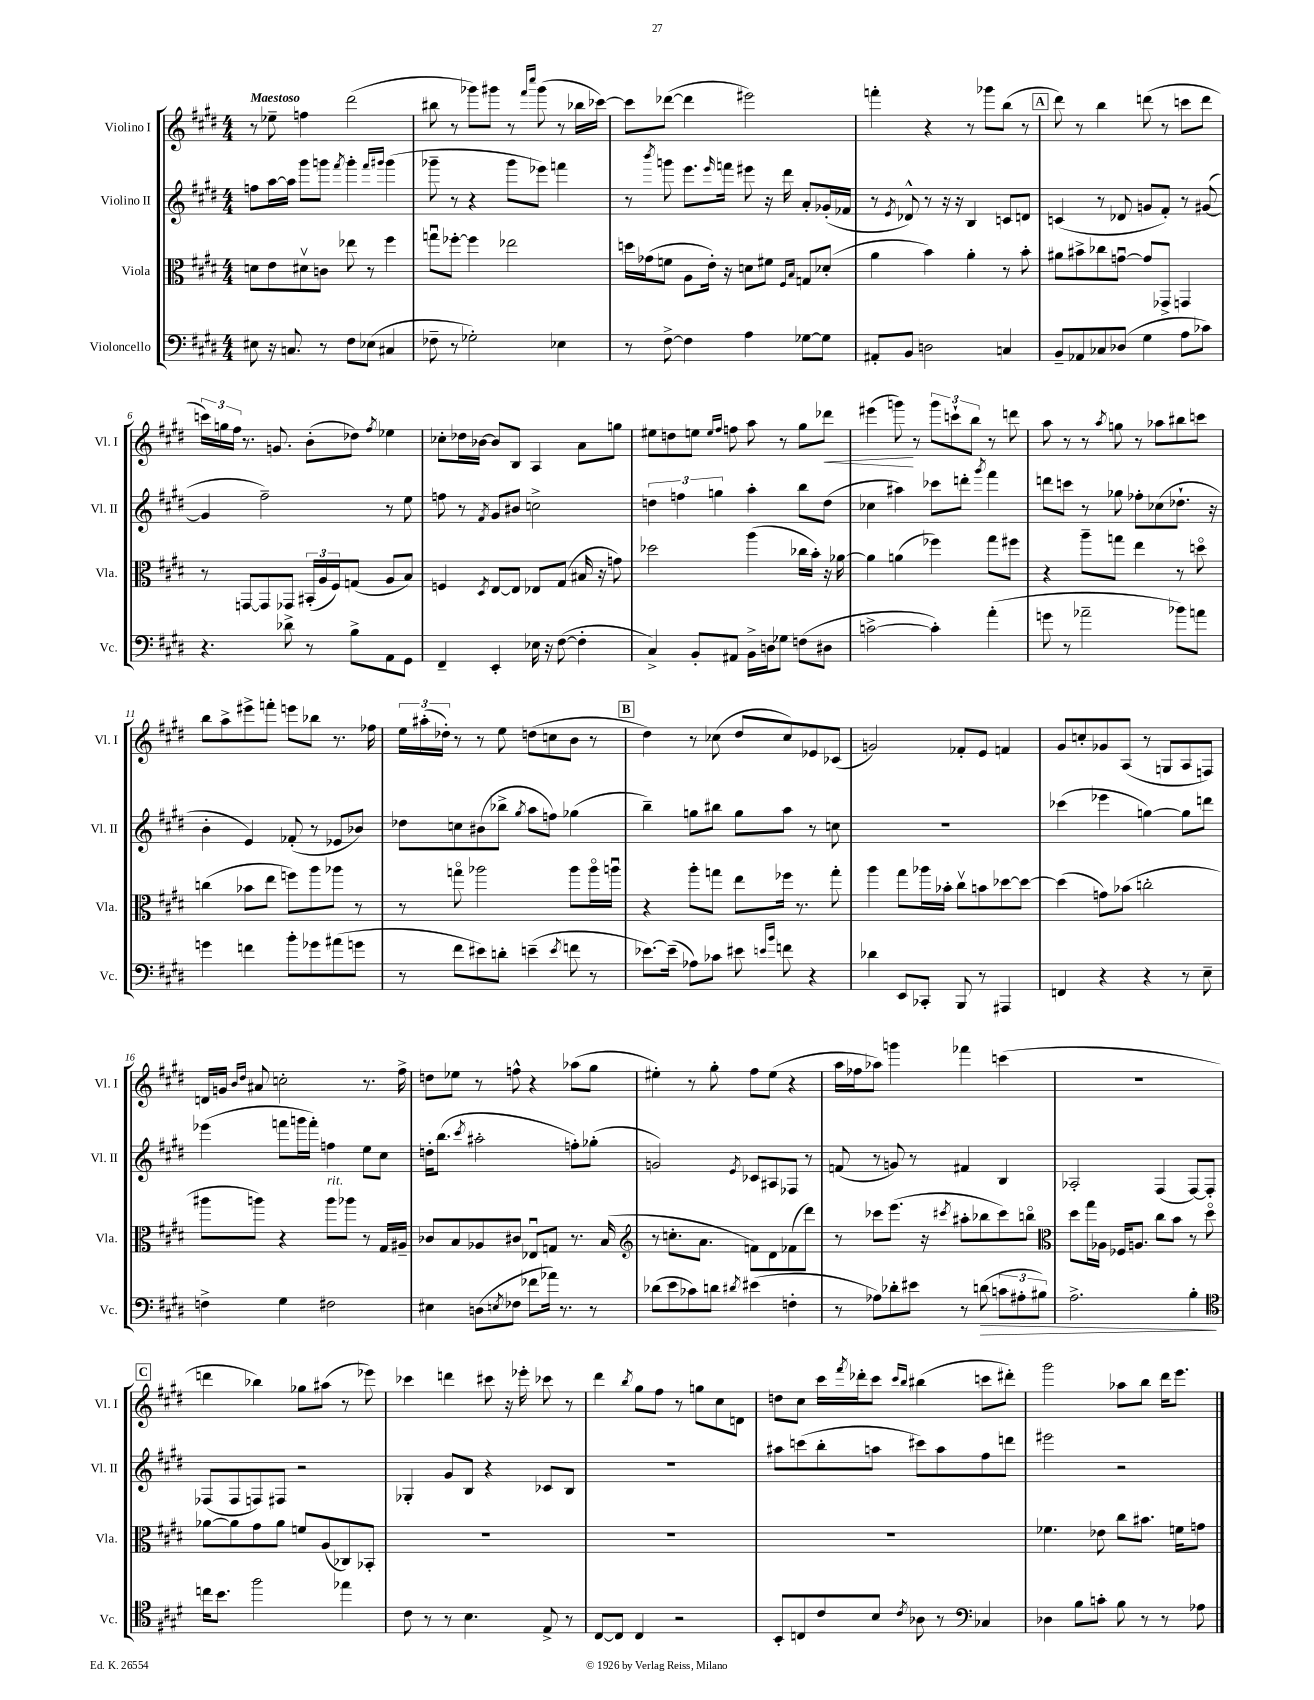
<<
\new StaffGroup <<
\new Staff = "s0" \with { instrumentName = "Violino I" shortInstrumentName = "Vl. I" } {
    \clef treble \key e \major \numericTimeSignature \time 4/4 \tempo "Maestoso"
    r8 ees''8-- f''4 dis'''2( |
    bis''8 r8 ges'''8) gis'''8 r8 \grace { fis'''16 cis''''16 } gis'''8( r8 bes''16 ces'''16~) |
    ces'''8 des'''8~( des'''4 eis'''2) |
    f'''4-. r4 r8 ges'''8 b''8( r8 |
    \mark \markup { \box "A" } dis'''8) r8 b''4 d'''8( r8 c'''8 d'''8 |
    \tuplet 3/2 { c'''16) g''16 fis''16 } r8. g'8. b'8-.( des''8) \acciaccatura { fis''8 } ees''4 |
    ces''8-. des''16 bes'16~ bes'8 b8 a4 a'8 g''8 |
    eis''8 d''8 e''8 \grace { e''16 fis''16 } f''8 a''8 r8 gis''8 des'''8\< |
    eis'''4( g'''8\!) r8 \tuplet 3/2 { g'''8 c'''8-! b''8 } r8 d'''8 |
    a''8 r8 r8 \acciaccatura { a''8 } g''8 r8 aes''8 bis''8 c'''8 |
    b''8 a''8-> eis'''8-> f'''8-. e'''8 bes''8 r8. fes''16 |
    \tuplet 3/2 { e''16 ais''16-.( des''16-.) } r8 r8 e''8 d''8( c''8 b'8 r8 |
    \mark \markup { \box "B" } dis''4) r8 ces''8( dis''8 ces''8) ees'8 ces'8( |
    g'2) fes'8-. e'8 f'4 |
    gis'8 c''8-. ges'8 a8( r8 g8 a8 f8) |
    d'16 g'16 \grace { b'16 dis''16 } ais'8 c''2-. r8. fis''16-> |
    d''8 ees''8 r8 f''8-^ r4 aes''8( gis''8 |
    eis''4-.) r8 gis''8-. fis''8 eis''8( r4 |
    a''16 fes''16 aes''8) g'''4 fes'''4 c'''4( |
    R1 |
    \mark \markup { \box "C" } d'''4 bes''4) ges''8 ais''8( r8 ees'''8) |
    ces'''4 d'''4 cis'''8 r16 ees'''16-. ces'''8 r8 |
    dis'''4 \acciaccatura { b''8 } gis''8 fis''8 r8 g''8 cis''8 d'8 |
    d''8 cis''8 cis'''16 \acciaccatura { fis'''8 } des'''16-. cis'''8 \grace { cis'''16 b''16 } bis''4( c'''8 dis'''8-.) |
    gis'''2 aes''8 b''8 dis'''16 e'''8. \bar "|." |
}
\new Staff = "s1" \with { instrumentName = "Violino II" shortInstrumentName = "Vl. II" } {
    \clef treble \key e \major \numericTimeSignature \time 4/4
    f''8 a''16~ a''16 gis'''8 g'''8 \acciaccatura { fis'''8 } g'''4-. \grace { fis'''16 gis'''16 } gis'''4( |
    ges'''8-- r8 r4 ges'''8 ees'''8) f'''4 |
    r8 \acciaccatura { b'''8 } g'''8 e'''8. \grace { e'''16 } f'''16 eis'''8 r16 dis'''16 a'8-. ges'16-.( fes'16 |
    r8 \acciaccatura { e'8 } des'8-^) r8 r16 r16 b4 c'8 d'8 |
    \mark \markup { \box "A" } c'4( r8 des'8 g'8 fis'8-.) r8 gis'8~( |
    gis'4 fis''2--) r8 e''8 |
    f''8 r8 \acciaccatura { fis'8 } gis'8 bis'8 c''2-> |
    \tuplet 3/2 { d''4 f''4 g''4 } a''4-. b''8 d''8( |
    ces''4 ais''4) ces'''8 d'''8-. \acciaccatura { gis'''8 } fis'''4 |
    d'''8 c'''8 r8 ges''8 fes''8-. ces''8( des''8.-! r16 |
    b'4-. e'4) fes'8-.( r8 ees'8 bes'8) |
    des''8 c''8 bis'8( bes''8-> \acciaccatura { gis''8 } a''8 f''8) ges''4( |
    \mark \markup { \box "B" } b''4--) g''8 bis''8 g''8 a''8 r8 c''8 |
    R1 |
    ces'''4( ees'''4 g''4~) g''8 d'''8 |
    ees'''4( f'''8 g'''16 f'''16-.) f''4 e''8 cis''8 |
    d''16-. b''8.( \acciaccatura { cis'''8 } ais''2-. f''8-.) ges''8-.( |
    g'2) \acciaccatura { e'8 } ces'8 ais8 fes8 r8 |
    f'8( r8 g'8) r8 fis'4 b4 |
    aes2-. fis4( fis8~) fis8-. |
    \mark \markup { \box "C" } fes8( fes8 f8) fis8 r2 |
    ges4-. gis'8 b8 r4 ces'8 b8 |
    R1 |
    ais''8 c'''8( b''8-. a''8 cis'''8) a''8 fis''8 d'''8 |
    eis'''2 r2 \bar "|." |
}
\new Staff = "s2" \with { instrumentName = "Viola" shortInstrumentName = "Vla." } {
    \clef alto \key e \major \numericTimeSignature \time 4/4
    d'8 e'8 dis'8\upbow c'8 ees''8 r8 fis''4 |
    g''8\downbow fes''8~-. fes''4 ees''2 |
    d''16 ges'16( f'8 a8 e'16-.) r16 d'8 fis'8 \grace { fis16 b16 } g8 des'8-.( |
    a'4 b'4) a'4-. r8 b'8-. |
    \mark \markup { \box "A" } ais'8 bis'8-> ces''8 g'8~\downbow g'8 ges,8-> g,4 |
    r8 g,8~ g,8 ges,8 \tuplet 3/2 { bis,16-.( a16 fis16) } g8( a8 b8) |
    f4 \acciaccatura { dis8 } e8~ e8 ees8 gis8( bis16 r16 g'8) |
    des''2 a''4( ces''16 b'16-.) r16 aes'16~ |
    aes'4 a'4( fes''4) gis''8 fis''8 |
    r4 a''8-- g''8 e''4 r8 d''8\flageolet |
    c''4( bes'8 e''8 f''8) a''8 aes''8 r8 |
    r8 g''8\flageolet aes''2 aes''8 aes''16\flageolet a''16\downbow |
    \mark \markup { \box "B" } r4 a''8-. g''8 e''8 fes''16 r8. g''8-. |
    a''4 gis''8 aes''16 bes'16-. cis''8\upbow b'8 des''8~ des''8~ |
    des''4( g'8) bes'8( c''2-. |
    ais''8 a''8) r4 a''8^\markup { \italic "rit." } aes''8 r8 gis16 ais16-- |
    ces'8 b8 aes8 cis'8 ees8\downbow g8 r8. b16( |
    \clef treble r8 c''8.-. a'8. f'8) dis'8 fes'8( dis'''8) |
    r8 ces'''8 e'''8.( r16 \acciaccatura { cis'''8 } ais''8-. bes''8 cis'''8) b''8\flageolet |
    \clef alto dis''8 gis''16 aes16 fes16 a8. cis''8 b'8 r8 dis''8\flageolet |
    \mark \markup { \box "C" } aes'8~ aes'8 gis'8 aes'8 f'8 a8( ces8) bes,8-. |
    R1 |
    R1 |
    R1 |
    fes'4. ees'8 cis''8 bis'8. f'16 g'8 \bar "|." |
}
\new Staff = "s3" \with { instrumentName = "Violoncello" shortInstrumentName = "Vc." } {
    \clef bass \key e \major \numericTimeSignature \time 4/4
    eis8 r16 c8. r8 fis8 ees8( cis4 |
    fes8-- r8 ges2-.) ees4 |
    r8 fis8~-> fis4 a4 ges8~ ges8 |
    ais,8-. b,8 d2 c4 |
    \mark \markup { \box "A" } b,8-- aes,8 ces8 des8( gis4 a8 ces'8) |
    r4. des'8-> r8 b8-> a,8 gis,8 |
    fis,4-- e,4-. ees16 r16 fis8~( fis4-. |
    cis4->) b,8-. ais,8 b,16-> d16 ges8 f8( dis8 |
    c'2~-> c'4-.) a'4-.( |
    g'8 r8 aes'2-- bes'8) a'8 |
    g'4 f'4 b'8-. ges'8 ais'8( g'8 |
    r8 fis'8 eis'8) d'8-. e'4--( \acciaccatura { e'8 } f'8 r8 |
    \mark \markup { \box "B" } ees'8.~) ees'16--( aes8) ces'8 eis'8 \grace { e'16 b'16 } f'8 r4 |
    des'4 e,8 ces,8-. b,,8 r8 ais,,4 |
    f,4 r4 r4 r8 e8-- |
    f4-> gis4 fis2 |
    eis4 d8( \acciaccatura { e8 } fes8 fes'8 aes'16) r8. r8 |
    des'8( e'8 ces'8) d'8 \acciaccatura { dis'8 } eis'4( f4-. |
    r8 aes8) des'8-. eis'8 r8 d'8\>( \tuplet 3/2 { c'8 ais8-. bis8) } |
    a2.-> b4-.\! |
    \mark \markup { \box "C" } \clef tenor c''16 b'8. fis''2 ees''4 |
    cis'8 r8 r8 b4. e8-> r8 |
    cis8~ cis8 cis4 r2 |
    b,8-. c8 cis'8 b8 \acciaccatura { cis'8 } aes8 r8 \clef bass ces4 |
    des4 b8 c'8-. b8 r8 r8 aes8 \bar "|." |
}
>>
>>
